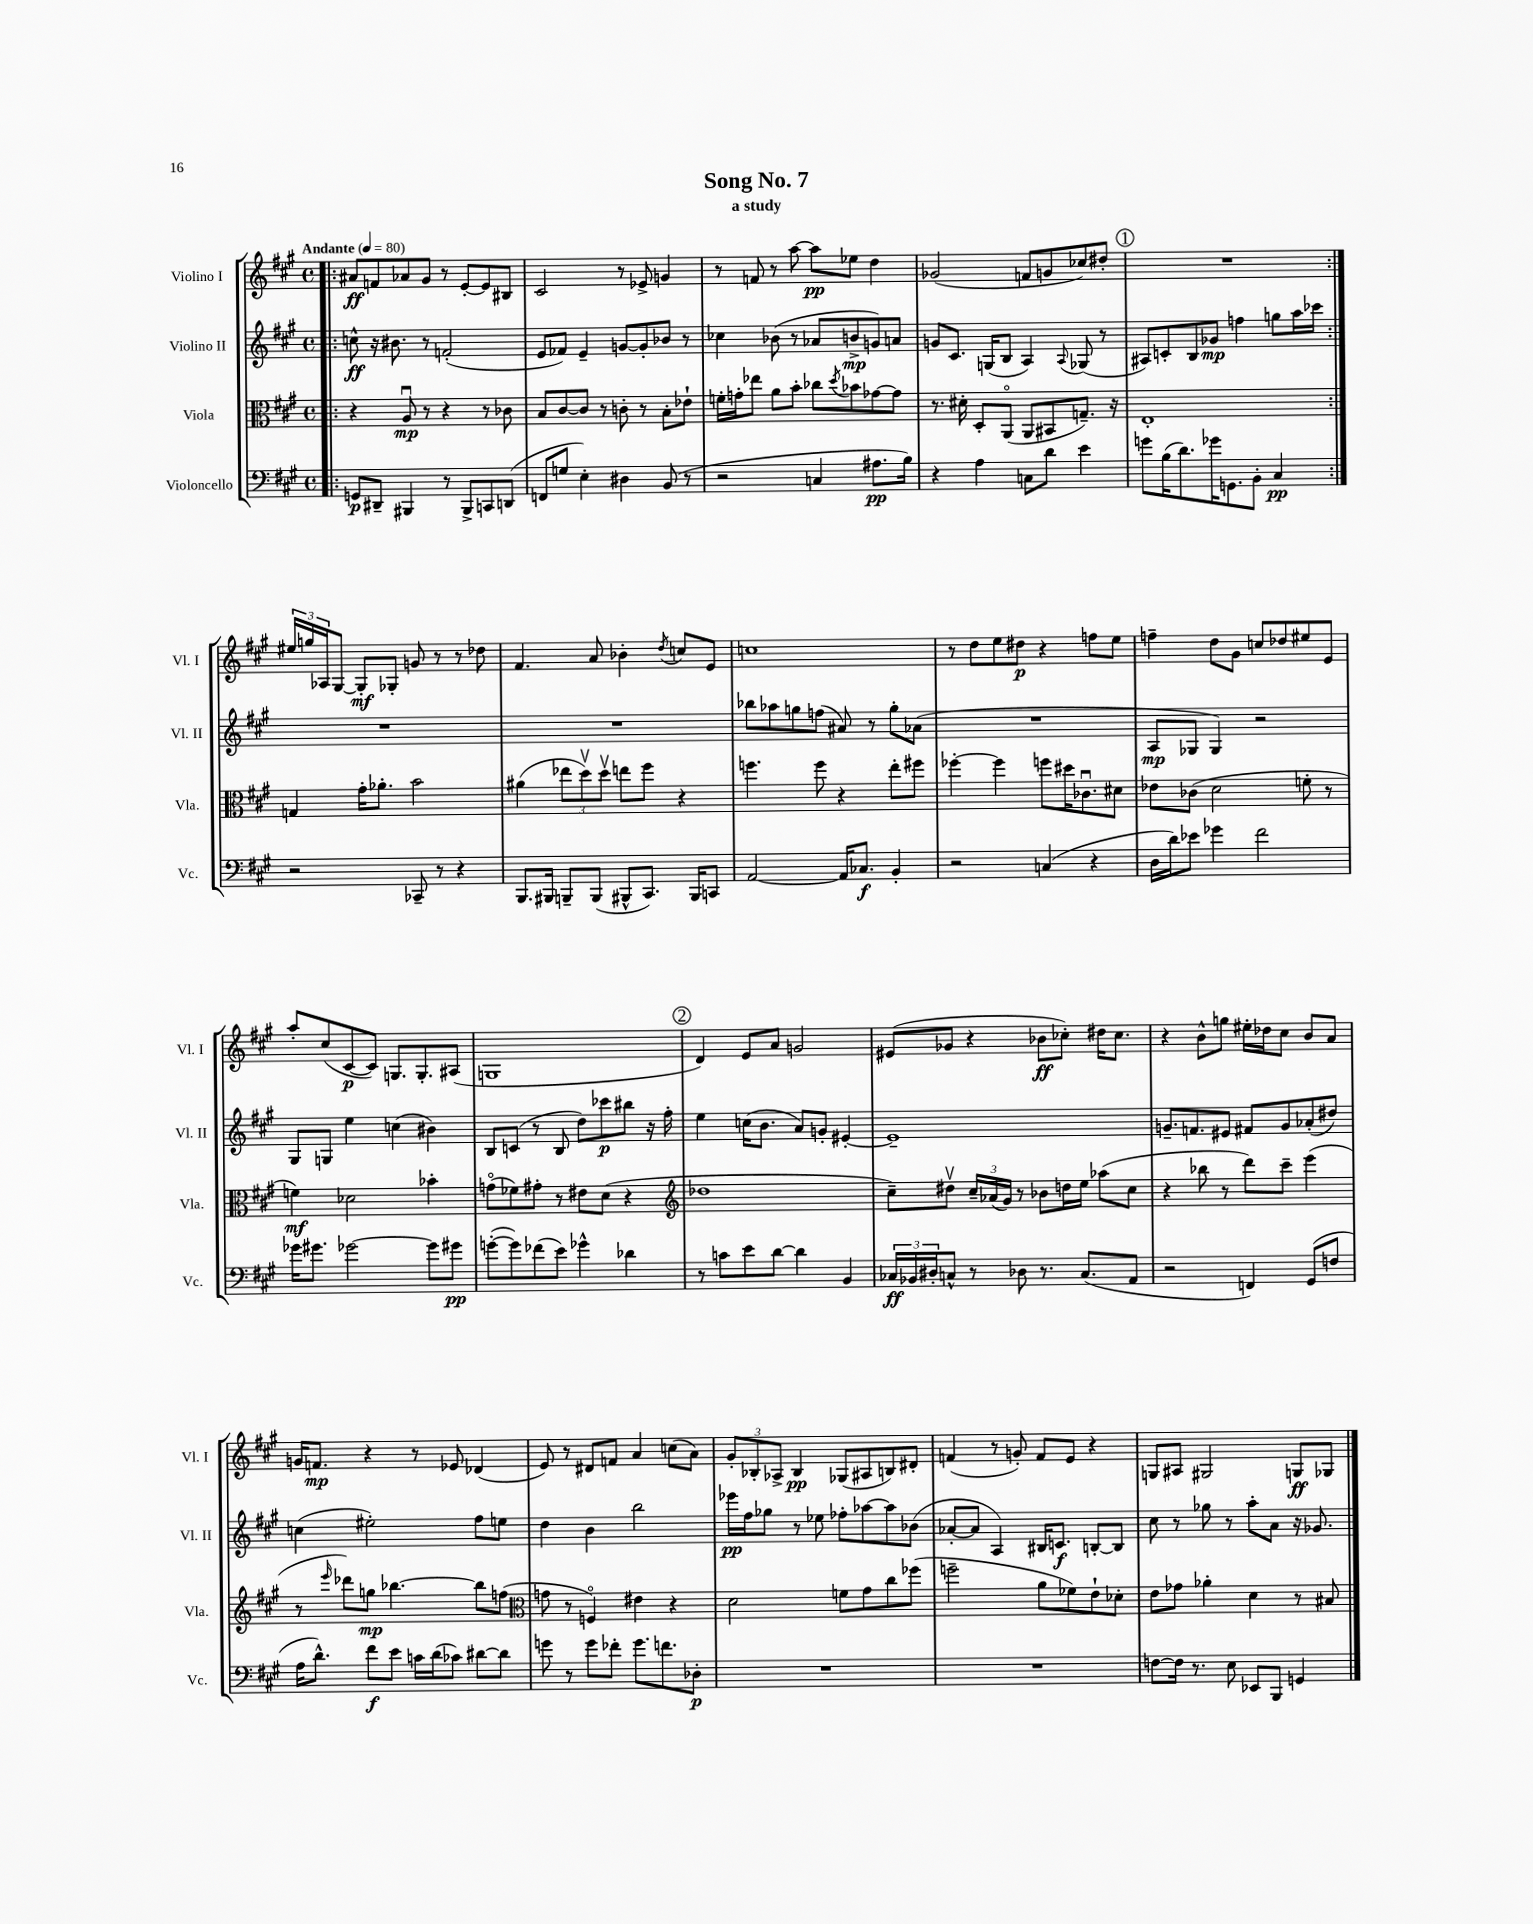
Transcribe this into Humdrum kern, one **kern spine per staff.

**kern	**kern	**kern	**kern
*staff4	*staff3	*staff2	*staff1
*clefF4	*clefC3	*clefG2	*clefG2
*k[f#c#g#]	*k[f#c#g#]	*k[f#c#g#]	*k[f#c#g#]
*M4/4	*M4/4	*M4/4	*M4/4
*met(c)	*met(c)	*met(c)	*met(c)
*MM80	*MM80	*MM80	*MM80
=!|:	=!|:	=!|:	=!|:
8GG	4r	8cc^^	8a#
8DD#~	.	16r	8f
.	.	8.b#	.
4BBB#	8Au	.	8a-
.	8r	8r	8g#
8r	4r	(2f'	8r
8BBB#^	.	.	[8e'
8CC	8r	.	8e]
(8DD	8c-	.	8B#
=	=	=	=
8FF	8B	8e	2c#
8G	[8c#	8f-)	.
4E')	8c#]	4e~	.
.	8r	.	.
4D#	8c'	[8g	8r
.	8r	8g']	8e-^
(8BB	8B'	8b-	4g
8r	8e-`	8r	.
=	=	=	=
2r	16f'	4cc-	8r
.	16g'	.	.
.	8ee-	.	8f
.	8a	(8b-	8r
.	8b'	8r	[8aa
4C	8cc-	8a-	8aa]
.	8qdd	.	.
.	8b-	8b^	8ee-
8.A#	[8g-	8g)	4dd
.	8g-]	8a	.
16B)	.	.	.
=	=	=	=
4r	8.r	8g	(2g-
.	.	8.c#	.
.	16d#'	.	.
4A	8D'	.	.
.	.	(16G	.
.	(8AAo	8B	.
8C	8AA	4A)	8f
8d	8BB#	.	8g
.	.	8qqA	.
4e	8.G~)	(8G-	8cc-)
.	.	8r	8dd#'
.	16r	.	.
=	=	=	=
8g	1E'	8A#)	1r
(16B	.	8c'	.
8.d)	.	.	.
.	.	8B	.
16g-	.	8g-	.
8.GG	.	.	.
.	.	4ff	.
8BB'	.	.	.
4C#	.	8gg	.
.	.	16aa	.
.	.	16ccc-	.
=:|!	=:|!	=:|!	=:|!
2r	4G	1r	24ee#
.	.	.	24gg
.	.	.	24A-
.	.	.	[8G#
.	16g#'	.	8G#']
.	8.a-'	.	.
.	.	.	8G-'
8CC-~	2b	.	8g
8r	.	.	8r
4r	.	.	8r
.	.	.	8dd-
=	=	=	=
8.BBB	(4a#	1r	4.f#
16BBB#	.	.	.
8BBB~	12ee-	.	.
.	12ddv)	.	.
(8BBB	.	.	8a
.	12ddv	.	.
8BBB#^^	8ee	.	4b-'
8.CC#)	8ff#	.	.
.	.	.	8qdd
.	4r	.	8cc
16BBB#	.	.	.
8CC	.	.	8e
=	=	=	=
[2AA	4.ff	8bb-	1cc
.	.	8aa-	.
.	.	8gg	.
.	8ff	(8ff	.
16AA]	4r	8a#)	.
8.C-	.	.	.
.	.	8r	.
4BB'	8ee'	8gg'	.
.	8ff#	(8a-	.
=	=	=	=
2r	[4ff-'	1r	8r
.	.	.	8dd
.	4ff-]	.	8ee
.	.	.	8dd#
(4C	8ff	.	4r
.	16dd#	.	.
.	8.c-u	.	.
4r	.	.	8ff
.	8d#	.	8ee
=	=	=	=
16D	8e-	8A	4ff~
16d)	.	.	.
8e-	(8c-	8G-	.
4g-	2d	4G-)	8dd
.	.	.	8g#
2f#	.	2r	8cc
.	.	.	8dd-
.	8f'	.	8ee#
.	8r	.	8e
=	=	=	=
16g-	4f)	8G#	8aa'
8.g#	.	.	.
.	.	8G	(8cc#
[2g-	2d-	4ee	[8c#
.	.	.	8c#])
.	.	(4cc	8.G
.	.	.	8.G'
8g-]	4b-'	4b#)	.
8g#	.	.	(8A#
=	=	=	=
([8g'	(8go	8B	1G
8g])	8f-)	(8c	.
(8f-	8g#'	8r	.
8e)	8r	8B	.
4g-^^	8e#	8dd)	.
.	(8d	8ccc-	.
4d-	4r	8bb#	.
.	.	16r	.
.	.	16ff#'	.
=	=	=	=
*	*clefG2	*	*
8r	1dd-	4ee	4d)
8c	.	.	.
8e	.	(16cc	8e
.	.	8.b	.
[8d	.	.	8a
4d]	.	8a)	2g
.	.	8g'	.
4BB	.	[4e#'	.
=	=	=	=
24C-	8cc#~)	1e#~]	(8e#
24BB-	.	.	.
24D#'	.	.	.
8C^^	8dd#v	.	8g-
8r	24cc#~	.	4r
.	(24a-	.	.
.	24g#)	.	.
8D-	8r	.	.
8.r	8b-	.	8b-
.	16dd	.	8cc-')
(8.C	16ee	.	.
.	(8aa-	.	16dd#
.	.	.	8.cc-
8AA	8cc#	.	.
=	=	=	=
2r	4r	8.g~	4r
.	.	8.f	.
.	8bb-	.	8b^^
.	8r	8e#	8gg
4FF)	8ddd)	8f#	16ee#'
.	.	.	16dd-
.	8ccc#~	8g	8cc#
(8GG#	(4eee	(8a-'	8b
8F	.	8dd#)	8a
=	=	=	=
16A	8r	(4cc	16g
8.d^^)	.	.	8.f
.	16qqeee	.	.
.	8ddd-)	.	.
8f#	8gg	2ee#')	4r
8e	[4.bb-	.	.
16c	.	.	8r
(16d	.	.	.
8c-)	.	.	8e-
[8d#	8bb-]	8ff#	(4d-
8d#]	(8ff	8ee	.
=	=	=	=
*	*clefC3	*	*
8g	8g	4dd	8e)
8r	8r	.	8r
8g	4Fo)	4b	8d#
8f-'	.	.	8f
8.g	4e#	2bb	4a
8.f	.	.	.
.	4r	.	(8cc
8D-'	.	.	8a)
=	=	=	=
1r	2d	16eee-	12g#'
.	.	16ff#	.
.	.	.	12B-'
.	.	8gg-	.
.	.	.	12A-^
.	.	8r	4B-
.	.	8ee-	.
.	8f	8ff-'	(8G-
.	8g#	[8aa-	8A#
.	8cc#	8aa-]	8B)
.	(8ff-	(8b-	8d#'
=	=	=	=
1r	2ff~	[8a-'	(4f
.	.	8a-]	.
.	.	4A)	8r
.	.	.	8g')
.	8a	16B#	8f
.	.	8.c	.
.	8f-)	.	8e
.	8e`	[8B'	4r
.	8d-'	8B]	.
=	=	=	=
[8F	8e	8cc#	8G
16F]	8g-	8r	8A#
8.r	.	.	.
.	4a-'	8gg-	2G#
8E	.	8r	.
8EE-	4d	8aa'	.
8BBB	.	8a	.
4GG	8r	16r	8G
.	.	8.g-	.
.	8B#	.	8G-
==	==	==	==
*-	*-	*-	*-
